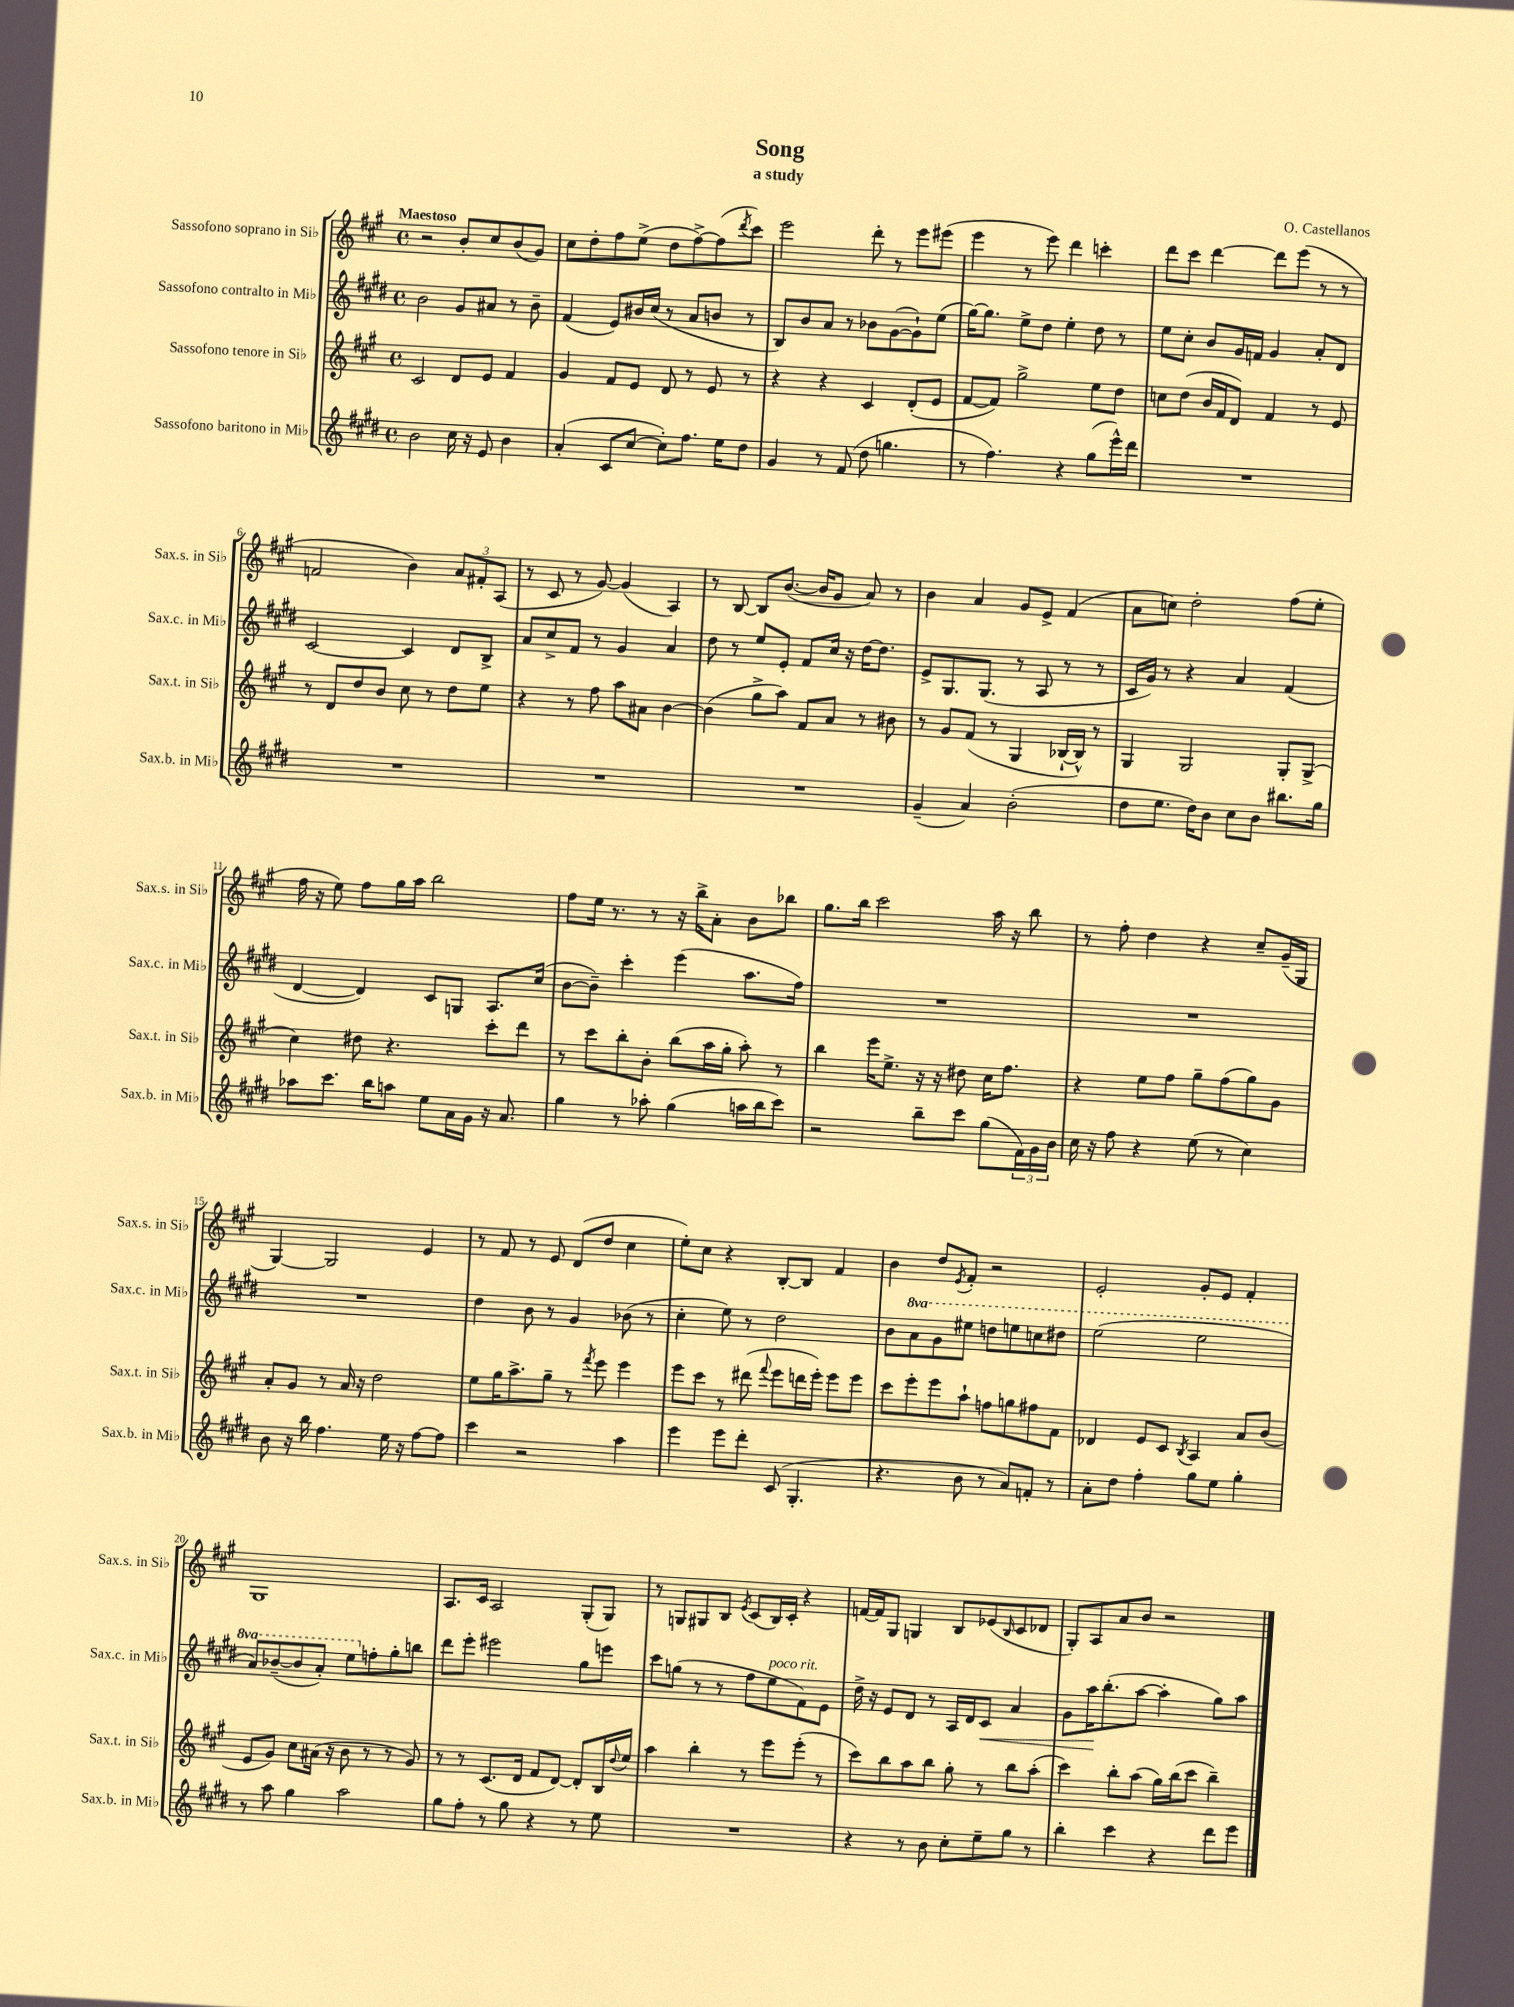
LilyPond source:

\header { title = "Song" composer = "O. Castellanos" subtitle = "a study" }
<<
\new StaffGroup <<
\new Staff = "s0" \with { instrumentName = "Sassofono soprano in Sib" shortInstrumentName = "Sax.s. in Sib" } {
    \clef treble \key a \major \defaultTimeSignature \time 4/4 \tempo "Maestoso"
    r2 b'8-. cis''8 b'8( gis'8) |
    cis''8 d''8-. fis''8 e''8->( d''8 fis''8~->) fis''8( \acciaccatura { d'''8 } cis'''8) |
    e'''2 d'''8-. r8 e'''8 eis'''8( |
    e'''4 r8 e'''8) d'''4 c'''4-. |
    d'''8 cis'''8 d'''4~ d'''8 e'''8( r8 r8 |
    f'2 b'4) \tuplet 3/2 { a'8 fis'8-. a8( } |
    r8 cis'8 r8 gis'8~) gis'4( a4) |
    r8 b8~ b8 b'8.~( b'16 gis'8 a'8) r8 |
    b'4 a'4 gis'8 e'8-> fis'4( |
    a'8 c''8) d''2-. fis''8( e''8-. |
    fis''16 r16 e''8) fis''8 gis''16 a''16 b''2 |
    fis''8 e''16 r8. r8 r16 b''16-> a'8-. b'8 bes''8 |
    gis''8. b''16 cis'''2 a''16 r16 b''8 |
    r8 fis''8-. d''4 r4 cis''8-- gis'16--( gis16 |
    gis4~) gis2 e'4 |
    r8 fis'8 r8 e'8 d'8( d''8 cis''4 |
    e''8-.) cis''8 r4 b8~-. b8 fis'4 |
    b'4 d''8 \acciaccatura { e'8 } fis'8-. r2 |
    e'2-. gis'8-. e'8 fis'4-. |
    gis1 |
    a8. cis'16 a2 gis8-.( gis8) |
    r8 g8 gis8 b8 \acciaccatura { e'8 } cis'8( b16) cis'16-. r4 |
    f'16~ f'16 gis8 g4 b8 ees'8( \grace { b16 } cis'8 des'8 |
    gis8-.) a8 a'8 b'8 r2 \bar "|." |
}
\new Staff = "s1" \with { instrumentName = "Sassofono contralto in Mib" shortInstrumentName = "Sax.c. in Mib" } {
    \clef treble \key e \major \defaultTimeSignature \time 4/4 \set Staff.ottavationMarkups = #ottavation-simple-ordinals
    b'2 gis'8 ais'8 r8 b'8-- |
    fis'4( e'8) bis'16 cis''16( r8 a'8 b'8 r8 |
    b8) b'8 a'8 r8 bes'8 gis'8~( gis'8-!) e''8( |
    gis''16~) gis''8. e''8-> dis''8 e''4-. dis''8 r8 |
    e''8 cis''8-. b'8 gis'16 f'16 gis'4 a'8-. dis'8 |
    cis'2~ cis'4 dis'8 b8-> |
    a'8 cis''8-> fis'8 r8 gis'4 a'4 |
    dis''8 r8 e''8 e'8-. fis'8 cis''16 r16 dis''16~ dis''8. |
    e'8-> gis8. gis8.( r8 a8 r8 r8 |
    cis'16 gis'16) r8 r4 a'4 fis'4( |
    dis'4~ dis'4) cis'8 g8 a8. cis''16( |
    b'8~ b'8--) cis'''4-. e'''4( a''8. fis''16) |
    R1 |
    R1 |
    R1 |
    dis''4 b'8 r8 gis'4 bes'8( r8 |
    cis''4-. e''8) r8 dis''2 |
    b'8 \ottava #1 a''8 gis''8 eis'''8 d'''8 e'''8 c'''8 dis'''8 |
    e'''2( e'''2 |
    a''8) bes''8~--( bes''8 a''8-.) e'''8 \ottava #0 f''8-. gis''8-. b''8 |
    dis'''8 e'''8-. eis'''2 gis''8 e'''8 |
    cis'''8 g''8( r8 r8 fis''8 e''8^\markup { \italic "poco rit." } fis'8) e'8 |
    dis''16-> r16 e'8 dis'8 r8 a16 dis'16 cis'8\< a'4 |
    gis'8 a''16\! b''8.-.( a''8~ a''4-. gis''8) a''8 \bar "|." |
}
\new Staff = "s2" \with { instrumentName = "Sassofono tenore in Sib" shortInstrumentName = "Sax.t. in Sib" } {
    \clef treble \key a \major \defaultTimeSignature \time 4/4
    cis'2 d'8 e'8 fis'4 |
    gis'4 fis'8 e'8 d'8 r8 e'8 r8 |
    r4 r4 cis'4 d'8-.( e'8 |
    fis'8~ fis'8) gis''2-> e''8 d''8 |
    c''8 d''8( b'16 fis'16 d'8) fis'4 r8 e'8 |
    r8 d'8 d''8 b'8 cis''8 r8 d''8 e''8 |
    r4 r8 fis''8 a''8 ais'8 b'4~ |
    b'4( gis''8-> a''8) fis'8 a'8 r8 bis'8 |
    r8 gis'8 fis'8( r8 gis4 bes16~-! bes16-^) r8 |
    gis4 gis2 gis8-. gis8->( |
    cis''4) dis''8 r4. cis'''8-. d'''8 |
    r8 cis'''8 b''8-. b'8-. b''8( a''16 gis''16-. a''8-.) r8 |
    b''4 e'''16 e''8.-> r16 r16 dis''8 cis''16 fis''8. |
    r4 e''8 fis''8 gis''8-- fis''8( gis''8) gis'8 |
    a'8-. gis'8 r8 a'16 r16 d''2 |
    e''8 gis''16 a''8.-> gis''8-- r8 \acciaccatura { fis'''8 } e'''8 e'''4 |
    e'''8 cis'''8 r8 dis'''8( \appoggiatura { fis'''8 } e'''8 d'''16 e'''16-.) e'''8 e'''8 |
    cis'''8 e'''8-. e'''8 a''8-! f''8 g''8 fis''8 fis'8 |
    des'4 e'8 cis'8 \acciaccatura { b8 } a4 a'8 b'8( |
    e'8 gis'8) cis''8 ais'16( r16 b'8 r8 r8 gis'8) |
    r8 r8 cis'8.( d'16 fis'8 d'8~) d'8-. b16 \appoggiatura { d''8 } e''16 |
    a''4 b''4-. r8 e'''8 e'''8-.( r8 |
    cis'''8) b''8 a''8 b''8 gis''8-. r8 b''8 a''8-.( |
    cis'''4) b''8-. a''8( gis''16) b''16( cis'''8 b''4--) \bar "|." |
}
\new Staff = "s3" \with { instrumentName = "Sassofono baritono in Mib" shortInstrumentName = "Sax.b. in Mib" } {
    \clef treble \key e \major \defaultTimeSignature \time 4/4
    b'2 cis''16 r16 e'8 b'4 |
    a'4-.( cis'8 cis''8~ cis''8-.) fis''8. e''16 dis''8 |
    gis'4 r8 fis'8( dis''8 g''4. |
    r8 fis''4.) r4 gis''8( e'''16-^) dis'''16 |
    R1 |
    R1 |
    R1 |
    R1 |
    gis'4--( a'4) b'2-.( |
    dis''8 e''8. dis''16) b'8 cis''8 b'8 bis''8. gis''16 |
    aes''8 cis'''8. b''16 a''8 e''8 a'16 gis'16 r16 a'8. |
    gis''4 r8 aes''8-. gis''4( a''16 b''16 cis'''8) |
    r2 b''8-- cis'''8 gis''8( \tuplet 3/2 { fis'16) gis'16 b'16 } |
    cis''16 r16 fis''8 r4 e''8( r8 cis''4) |
    b'8 r16 b''16 fis''4. e''16 r16 fis''8~ fis''8 |
    cis'''4 r2 a''4 |
    e'''4 e'''8 dis'''8-. cis'8( gis4.-. |
    r4. b'8 r8 a'8) f'8-. r8 |
    a'8-. dis''8 fis''4-. gis''8 e''8 gis''4-. |
    r8 a''8 gis''4 a''2 |
    gis''8 fis''8-. r8 gis''8 r4 r8 e''8 |
    R1 |
    r4 r8 b'8 cis''8-. e''8-- gis''8 r8 |
    b''4-. cis'''4 r4 dis'''8 e'''8 \bar "|." |
}
>>
>>
